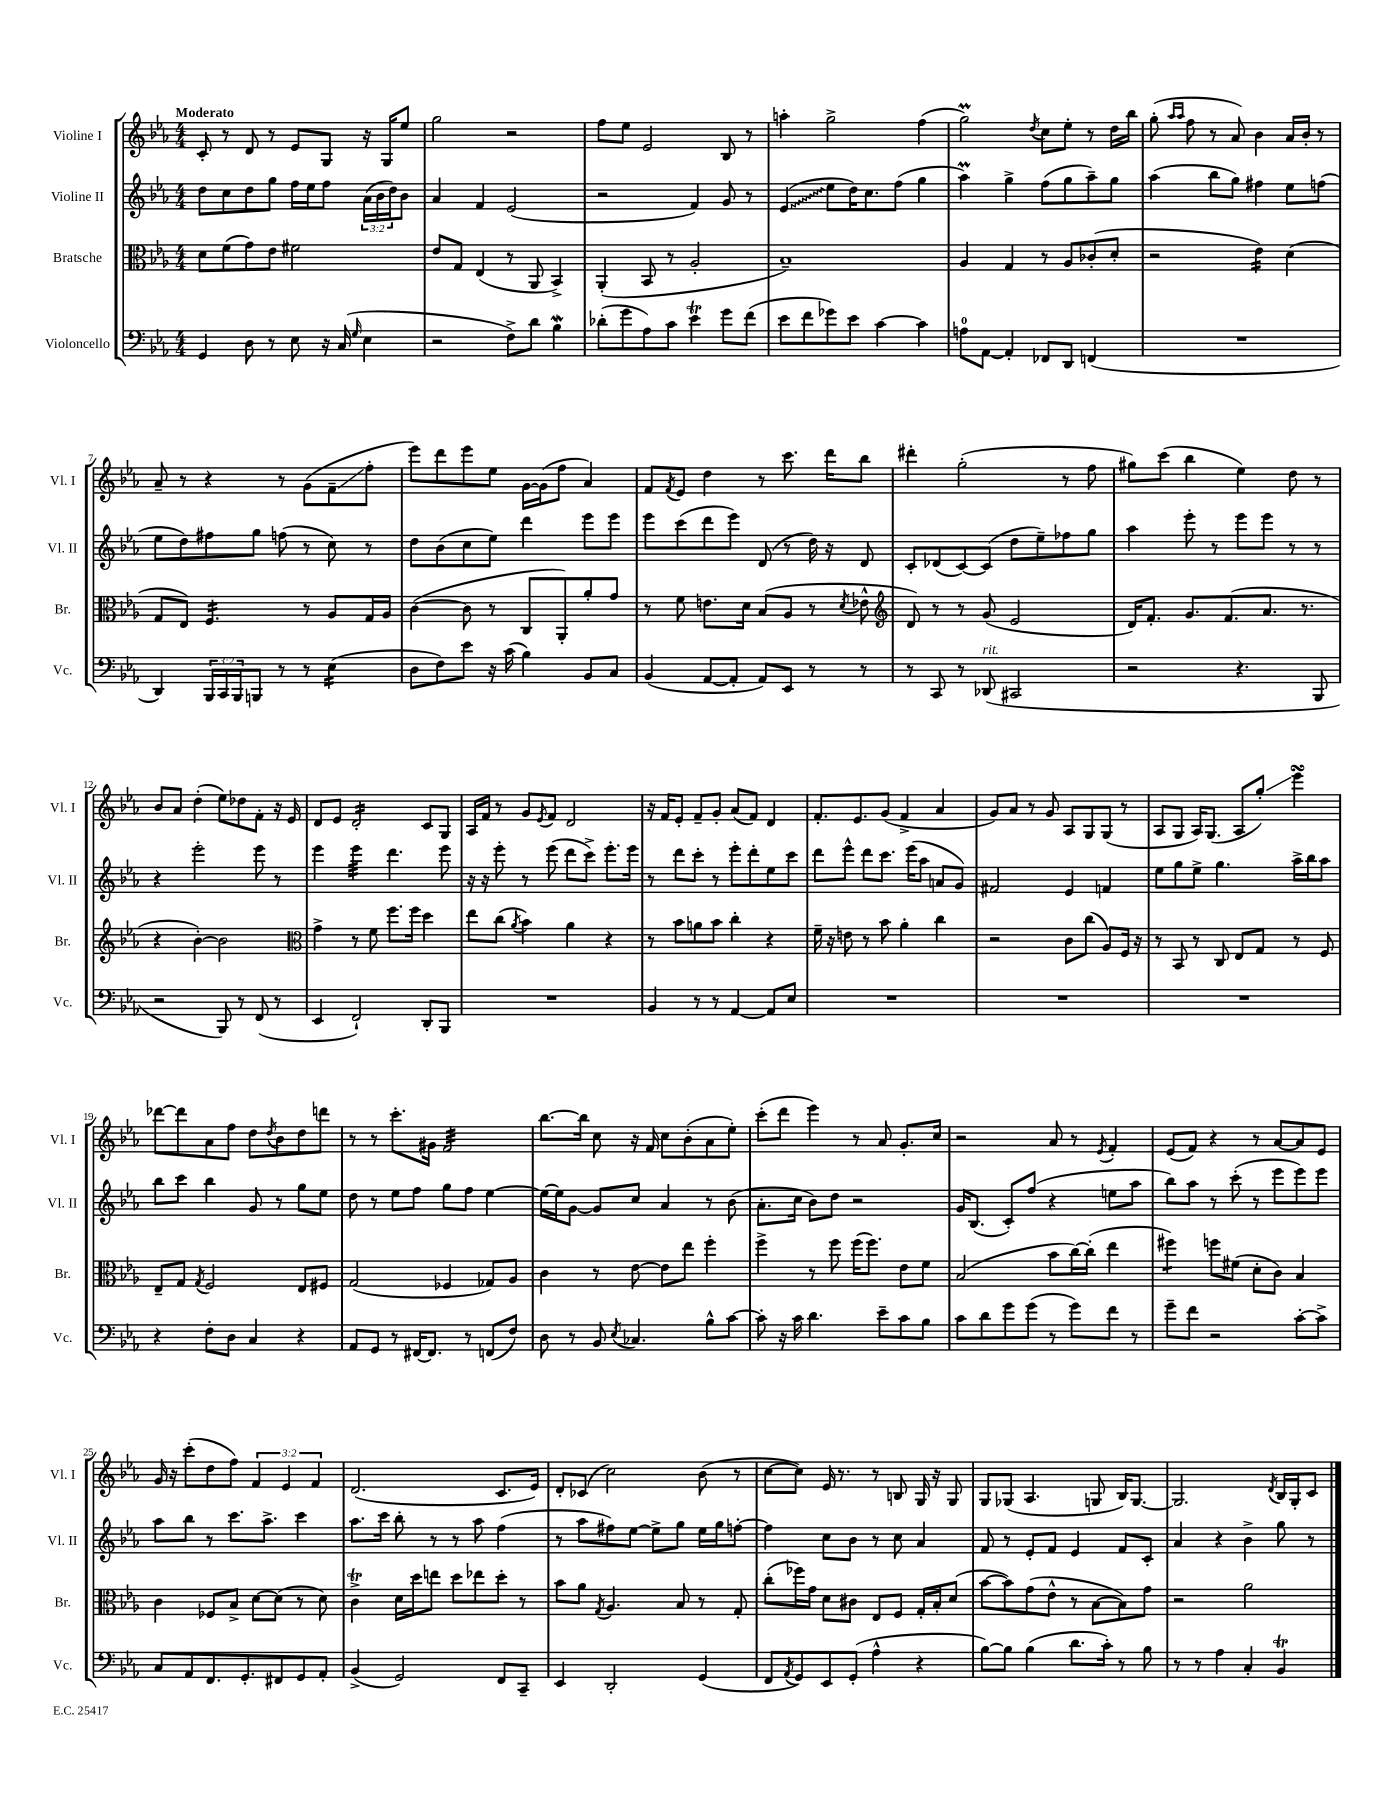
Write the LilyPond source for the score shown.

<<
\new StaffGroup <<
\new Staff = "s0" \with { instrumentName = "Violine I" shortInstrumentName = "Vl. I" } {
    \clef treble \key ees \major \numericTimeSignature \time 4/4 \override Staff.TupletNumber.text = #tuplet-number::calc-fraction-text \tempo "Moderato"
    c'8-. r8 d'8 r8 ees'8 g8 r16 g16 ees''8 |
    g''2 r2 |
    f''8 ees''8 ees'2 bes8 r8 |
    a''4-. g''2-> f''4( |
    g''2\prall) \acciaccatura { d''8 } c''8 ees''8-. r8 d''16 bes''16 |
    g''8-.( \grace { aes''16 aes''16 } f''8 r8 aes'8) bes'4 aes'16 bes'16-. r8 |
    aes'8-- r8 r4 r8 g'8( f'8--\glissando f''8-. |
    ees'''8) d'''8 ees'''8 ees''8 g'16~ g'16( f''8 aes'4) |
    f'8 \acciaccatura { f'8 } ees'8 d''4 r8 c'''8. d'''16 bes''8 |
    dis'''4-. g''2-.( r8 f''8 |
    gis''8) c'''8( bes''4 ees''4) d''8 r8 |
    bes'8 aes'8 d''4-.( ees''8) des''8 f'8-. r16 ees'16 |
    d'8 ees'8 d'2:16-. c'8 g8 |
    aes16 f'16 r8 g'8 \acciaccatura { ees'8 } f'8 d'2 |
    r16 f'16 ees'8-. f'8-- g'8-. aes'8( f'8) d'4 |
    f'8.-. ees'8. g'8( f'4-> aes'4 |
    g'8) aes'8 r8 g'8 aes8 g8 g8( r8 |
    aes8 g8 aes16) g8.( aes8 g''8-.\glissando) ees'''4\turn |
    des'''8~ des'''8 aes'8 f''8 d''8 \acciaccatura { d''8 } bes'8 d''8 d'''8 |
    r8 r8 c'''8.-. gis'16 f'2:32 |
    bes''8.~ bes''16 c''8 r16 f'16 c''8 bes'8-.( aes'8 ees''8-.) |
    c'''8-.( d'''8 ees'''4) r8 aes'8 g'8.-. c''16 |
    r2 aes'8 r8 \acciaccatura { ees'8 } f'4-. |
    ees'8( f'8) r4 r8 aes'8~ aes'8 ees'8 |
    g'16 r16 c'''8-.( d''8 f''8) \tuplet 3/2 { f'4 ees'4 f'4 } |
    d'2.( c'8. ees'16) |
    d'8-. ces'8( c''2) bes'8( r8 |
    c''8~ c''8) ees'16 r8. r8 b8 g16 r16 g8 |
    g8 ges8( aes4. g8 bes16) g8.~ |
    g2. \acciaccatura { d'8 } bes16 g16-. c'8 \bar "|." |
}
\new Staff = "s1" \with { instrumentName = "Violine II" shortInstrumentName = "Vl. II" } {
    \clef treble \key ees \major \numericTimeSignature \time 4/4 \override Staff.TupletNumber.text = #tuplet-number::calc-fraction-text
    d''8 c''8 d''8 g''8 f''16 ees''16 f''8 \tuplet 3/2 { aes'16( bes'16 d''16) } bes'8 |
    aes'4 f'4 ees'2( |
    r2 f'4) g'8 r8 |
    \once \override Glissando.style = #'zigzag ees'4\glissando( ees''8 d''16) c''8. f''8( g''4 |
    aes''4\prall) g''4-> f''8( g''8 aes''8--) g''8 |
    aes''4( bes''8 g''8) fis''4 ees''8 f''8( |
    ees''8 d''8) fis''8 g''8 f''8( r8 c''8) r8 |
    d''8 bes'8( c''8 ees''8) d'''4 ees'''8 ees'''8 |
    ees'''8 c'''8( d'''8 ees'''8) d'8( r8 d''16) r16 d'8 |
    c'8-. des'8( c'8~) c'8( d''8 ees''8--) fes''8 g''8 |
    aes''4 ees'''8-. r8 ees'''8 ees'''8 r8 r8 |
    r4 ees'''2-. ees'''8 r8 |
    ees'''4 ees'''4:32 d'''4. ees'''8 |
    r16 r16 ees'''8-. r8 ees'''8( d'''8 c'''8->) ees'''8.-. ees'''16 |
    r8 d'''8 c'''8-. r8 ees'''8-. d'''8-. ees''8 c'''8 |
    d'''8 ees'''8-^ d'''8 c'''8. ees'''16( aes''8 a'8 g'8) |
    fis'2 ees'4 f'4 |
    ees''8 g''8 ees''8-> g''4. aes''16-> bes''16 aes''8 |
    bes''8 c'''8 bes''4 g'8 r8 g''8 ees''8 |
    d''8 r8 ees''8 f''8 g''8 f''8 ees''4~ |
    ees''16~ ees''16 g'8~ g'8 c''8 aes'4 r8 bes'8( |
    aes'8.-. c''16 bes'8) d''8 r2 |
    g'16 bes8.( c'8-.) f''8( r4 e''8 aes''8 |
    bes''8) aes''8 r8 c'''8-.( r8 ees'''8 ees'''8) ees'''8 |
    aes''8 bes''8 r8 c'''8. aes''8.-> c'''4 |
    aes''8. c'''16 bes''8-. r8 r8 aes''8 f''4( |
    r8 aes''8 fis''8) ees''8~ ees''8-> g''8 ees''16 g''16 f''8~-. |
    f''4 c''8 bes'8 r8 c''8 aes'4 |
    f'8 r8 ees'8-. f'8 ees'4 f'8 c'8-. |
    aes'4 r4 bes'4-> g''8 r8 \bar "|." |
}
\new Staff = "s2" \with { instrumentName = "Bratsche" shortInstrumentName = "Br." } {
    \clef alto \key ees \major \numericTimeSignature \time 4/4
    d'8 f'8( g'8) ees'8 fis'2 |
    ees'8 g8 ees4( r8 aes,8 bes,4->) |
    aes,4-.( bes,8 r8 aes2-. |
    bes1--) |
    aes4 g4 r8 aes8 ces'8-.( d'8-. |
    r2 ees'4:16) d'4( |
    g8 ees8) f4.:16 r8 aes8 g16 aes16 |
    c'4~( c'8 r8 c8 aes,8-.) aes'8-. g'8 |
    r8 f'8 e'8. d'16 bes8( aes8 r8 \acciaccatura { d'8 } ees'8-^ |
    \clef treble d'8) r8 r8 g'8( ees'2 |
    d'16) f'8.-. g'8. f'8.( aes'8. r8. |
    r4 bes'4~-.) bes'2 |
    \clef alto g'4-> r8 f'8 f''8. f''16 d''4 |
    ees''8 c''8( \acciaccatura { aes'8 } bes'4) aes'4 r4 |
    r8 bes'8 a'8 bes'8 c''4-. r4 |
    f'16-- r16 e'8 r8 bes'8 aes'4-. c''4 |
    r2 c'8 c''8( aes8) f16 r16 |
    r8 bes,8 r8 c8 ees8 g8 r8 f8 |
    ees8-- g8 \acciaccatura { g8 } f2 ees8 fis8 |
    g2( fes4 ges8) aes8 |
    c'4 r8 ees'8~ ees'8 ees''8 f''4-. |
    f''4-> r8 f''8 f''16( f''8.) ees'8 f'8 |
    bes2( bes'8 c''16~) c''16-.( ees''4 |
    fis''4:8) f''8 fis'8( d'8-. c'8) bes4 |
    c'4 fes8 bes8-> d'8~ d'8( r8 d'8) |
    c'4->\trill d'16 d''16 e''8 d''8 ees''8 d''8-. r8 |
    bes'8 aes'8 \acciaccatura { g8 } aes4. bes8 r8 g8-. |
    c''8-.( fes''16) g'16 d'8 cis'8 ees8 f8 g16-. bes16-. d'8( |
    bes'8~ bes'8) g'8( ees'8-^ r8 bes8~ bes8) g'8 |
    r2 aes'2 \bar "|." |
}
\new Staff = "s3" \with { instrumentName = "Violoncello" shortInstrumentName = "Vc." } {
    \clef bass \key ees \major \numericTimeSignature \time 4/4 \override Staff.TupletNumber.text = #tuplet-number::calc-fraction-text
    g,4 d8 r8 ees8 r16 c16( \grace { g16 } ees4 |
    r2 f8->) d'8 bes4\mordent |
    des'8-.( g'8 aes8) c'8 ees'4\trill g'8 f'8( |
    ees'8 f'8 ges'8) ees'8 c'4~ c'4 |
    a8-0 aes,8~ aes,4-. fes,8 d,8 f,4( |
    R1 |
    d,4) \tuplet 3/2 { bes,,16 c,16 bes,,16 } b,,8 r8 r8 ees4:16( |
    d8 f8) ees'8 r16 c'16( bes4) bes,8 c8 |
    bes,4( aes,8~ aes,8-. aes,8) ees,8 r8 r8 |
    r8 c,8 r8 des,8^\markup { \italic "rit." }( cis,2 |
    r2 r4. bes,,8 |
    r2 bes,,8) r8 f,8( r8 |
    ees,4 f,2-!) d,8-. bes,,8 |
    R1 |
    bes,4 r8 r8 aes,4~ aes,8 ees8 |
    R1 |
    R1 |
    R1 |
    r4 f8-. d8 c4 r4 |
    aes,8 g,8 r8 fis,16~ fis,8. r8 f,8( f8) |
    d8 r8 bes,8 \acciaccatura { ees8 } ces4. bes8-^ c'8~ |
    c'8-. r16 c'16 d'4. ees'8-- c'8 bes8 |
    c'8 d'8 g'8 g'8( r8 g'8) f'8 r8 |
    g'8-- f'8 r2 c'8~-. c'8-> |
    c8 aes,8 f,8. g,8.-. fis,8 g,8 aes,8-. |
    bes,4->( g,2) f,8 c,8-- |
    ees,4 d,2-. g,4( |
    f,8 \acciaccatura { aes,8 } g,8) ees,8 g,8-.( aes4-^ r4 |
    bes8~) bes8 bes4( d'8. c'16-.) r8 bes8 |
    r8 r8 aes4 c4-. bes,4\trill \bar "|." |
}
>>
>>
